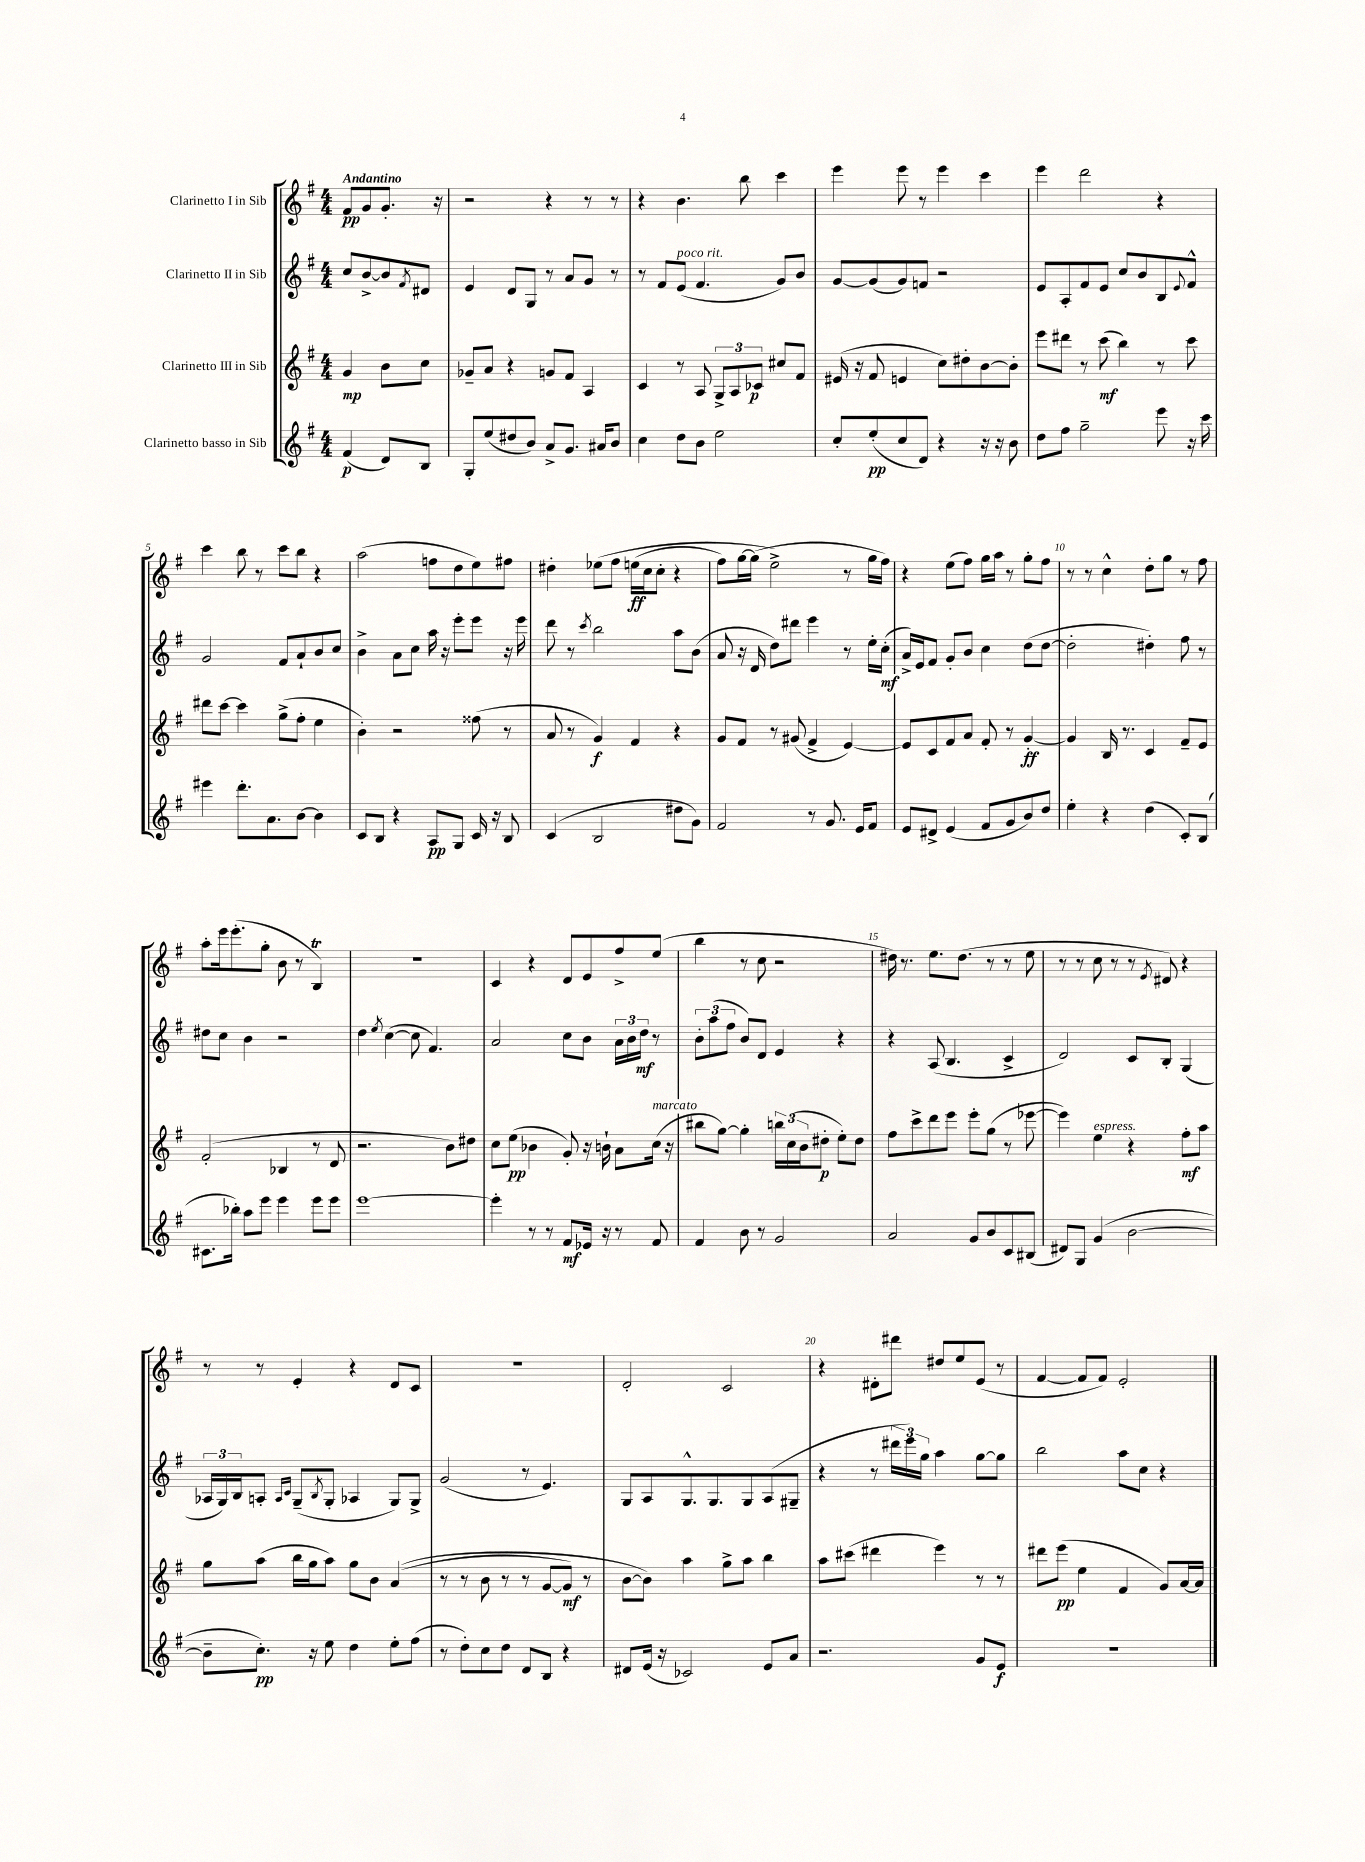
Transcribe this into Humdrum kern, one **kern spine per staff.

**kern	**kern	**kern	**kern
*staff4	*staff3	*staff2	*staff1
*clefG2	*clefG2	*clefG2	*clefG2
*k[f#]	*k[f#]	*k[f#]	*k[f#]
*M4/4	*M4/4	*M4/4	*M4/4
(4f#/	4g/	8cc/L	8f#/L
.	.	[8b^/	8g/
8d/L)	8b\L	8b/]	8.g'/J
.	.	8qf#/	.
8B/J	8cc\J	8d#/J	.
.	.	.	16r
=	=	=	=
8G'/L	8g-~/L	4e/	2r
(8ee/	8a/J	.	.
8dd#/	4r	8d/L	.
8b/J)	.	8G/J	.
8a^/L	8g/L	8r	4r
8.g/J	8f#/J	8a/L	.
.	4A/	8g/J	8r
16a#/LK	.	.	.
8b/J	.	8r	8r
=	=	=	=
4cc\	4c/	8r	4r
.	.	8f#/L	.
8dd\L	8r	(8e/J	4.b\
8b\J	8A/	4.f#/	.
2ee\	12G^/L	.	.
.	12A/	.	.
.	.	.	8bb\
.	12c-/J	.	.
.	8cc#/L	8g/L)	4ccc\
.	8f#/J	8b/J	.
=	=	=	=
8cc'/L	(16e#/	[8g/L	4eee\
.	16r	.	.
(8ee'/	8f#/	(8g/]	.
8cc/	4e/	8g/)	8eee\
8d/J)	.	8f/J	8r
4r	8cc\L)	2r	4eee\
.	8dd#'\	.	.
16r	[8b\	.	4ccc\
16r	.	.	.
8b\	8b'\]J	.	.
=	=	=	=
8dd\L	8eee\L	8e/L	4eee\
8ff#\J	8ddd#\J	8A'/	.
2gg~\	8r	8f#/	2ddd\
.	(8ccc\	8e/J	.
.	4bb\)	8cc/L	.
.	.	8b/	.
8eee\	8r	8B/	4r
.	.	8qqe/	.
16r	8ccc\	8f#^^/J	.
16ccc\	.	.	.
=	=	=	=
4eee#\	8ddd#\L	2g/	4ccc\
.	[8ccc\J	.	.
8.ddd'\L	4ccc\]	.	8bb\
.	.	.	8r
8.a\	.	.	.
.	(8gg^\L	8f#/L	8ccc\L
[8b\J	8ff#'\J	8a`/	8bb\J
4b\]	4ee\	8b/	4r
.	.	8cc/J	.
=	=	=	=
8c/L	4b'\)	4b^\	(2aa\
8B/J	.	.	.
4r	2r	8a\L	.
.	.	8cc\J	.
8A/L	.	16aa\	8ff\L
.	.	16r	.
8G/J	.	8eee'\L	8dd\
16c/	(8ff##\	8eee\J	8ee\)
16r	.	.	.
8B/	8r	16r	8ff#\J
.	.	16eee\	.
=	=	=	=
(4c/	8a/	8ddd\	4dd#'\
.	8r	8r	.
.	.	8qccc/	.
2B/	4g/)	2bb\	&(8ee-\L
.	.	.	8ff#\J
.	4f#/	.	(16ee\LL
.	.	.	16cc\J
.	.	.	8cc'\J
8dd#\L	4r	8aa\L	4r
8g\J)	.	(8b\J	.
=	=	=	=
2f#/	8g/L	8a/	8ff#\L)
.	8f#/J	16r	[16gg\L
.	.	16d/	(16gg\]JJ
.	8r	8dd\L)	2ee^\&)
.	(8g#/	8ddd#\J	.
8r	4f#^/	4eee\	.
8.g/	.	.	.
.	[4e/)	8r	8r
16e/LK	.	.	.
8f#/J	.	16ee'\LL	16gg\LL
.	.	(16cc'\JJ	16ff#\JJ)
=	=	=	=
8e/L	8e/]L	16a^/LL)	4r
.	.	16e/J	.
8d#^/J	8c/	8f#/J	.
(4e/	8f#/	8g'/L	(8ee\L
.	8a/J	8b/J	8ff#\J)
8f#/L	8f#'/	4cc\	16gg\LL
.	.	.	16aa\JJ
8g/	8r	.	8r
8b/)	[4g'/	(8dd\L	8gg'\L
8dd/J	.	[8dd\J	8ff#\J
=	=	=	=
4ee'\	4g/]	2dd'\]	8r
.	.	.	8r
4r	16B/	.	4cc^^\
.	8.r	.	.
(4dd\	4c/	4dd#'\)	8dd'\L
.	.	.	8gg\J
8c'/L)	8f#~/L	8ff#\	8r
(8B/J	8e/J	8r	8ff#\
=	=	=	=
8.c#\L	(2f#'/	8dd#\L	8aa'\L
.	.	8cc\J	16eee\k
16bb-'\Jk)	.	.	(8.eee'\
8aa\L	.	4b\	.
8eee\J	.	.	8gg'\J
4eee\	4B-/	2r	8b\
.	.	.	8r
8eee\L	8r	.	4B/)
8eee\J	8d/	.	.
=	=	=	=
[1eee	2.r	4dd\	1r
.	.	8qee/	.
.	.	([4cc\	.
.	.	8cc\]	.
.	.	4.f#/)	.
.	8b\L)	.	.
.	8dd#\J	.	.
=	=	=	=
4eee'\]	8cc\L	2a/	4c/
.	(8ee\J	.	.
8r	4b-\	.	4r
8r	.	.	.
8f#/L	8g'/)	8cc\L	8d/L
16e-/Jk	16r	8b\J	8e/
16r	16b`\	.	.
8r	8a\L	24a\LL	8ff#^/
.	.	24b\	.
.	.	24dd\JJ	.
8f#/	(16cc\Jk	8r	(8ee/J
.	16r	.	.
=	=	=	=
4f#/	8bb#\L	12b'\L	4bb\
.	.	(12aa\	.
.	[8gg\J)	.	.
.	.	12ff#\J	.
8b\	4gg'\]	8b/L)	8r
8r	.	8d/J	8cc\
2g/	24bb\LL	4e/	2r
.	(24cc\	.	.
.	24b\J	.	.
.	8dd#'\J	.	.
.	8ee'\L)	4r	.
.	8dd#\J	.	.
=	=	=	=
2a/	8ff#\L	4r	16dd#\)
.	.	.	8.r
.	8ccc^\	.	.
.	8ddd\	(8A/	8.ee\L
.	8eee\J	4.B/	.
.	.	.	(8.dd#\J
8g/L	8eee'\L	.	.
8b/	(8gg\J	.	8r
8c/	8r	4c^/	8r
(8B#/J	[8eee-\	.	8ee\
=	=	=	=
8d#/L)	4eee-\])	2d/)	8r
8G/J	.	.	8r
(4g/	4ee\	.	8cc\
.	.	.	8r
[2b\	4r	8c/L	8r
.	.	.	8qe/
.	.	8B'/J	8d#/)
.	8ff#'\L	(4G/	4r
.	8aa\J	.	.
=	=	=	=
8b~\]L	8gg\L	24A-/LL	8r
.	.	24G/)	.
.	.	24B/J	.
8.cc'\J)	(8aa\J	8A'/J	8r
.	.	16qqA/LL	.
.	.	16qqc/JJ	.
.	16bb\LL	(8G~/L	4e'/
16r	16gg\J	.	.
.	.	8qB/	.
8ee\	8aa\J)	8G'/J	.
4dd\	8gg\L	4A-/	4r
.	8b\J	.	.
8ee'\L	&((4a/	8G/L)	8d/L
(8ff#\J	.	8G^/J	8c/J
=	=	=	=
8r	8r	(2g/	1r
8dd'\L)	8r	.	.
8cc\	8b\	.	.
8dd\J	8r	.	.
8d/L	8r	8r	.
8B/J	[8g/L	4.e/)	.
4r	8g/]J)	.	.
.	8r	.	.
=	=	=	=
8d#/L	[8b\L	8G/L	2d'/
(16e/Jk	8b\]J&)	8A/	.
16r	.	.	.
2c-/)	4aa\	8.G^^/	.
.	.	8.G/	.
.	8gg^\L	.	2c/
.	8aa\J	8G/	.
8e/L	4bb\	(8A/	.
8a/J	.	8G#~/J	.
=	=	=	=
2.r	8aa\L	4r	4r
.	(8ccc#\J	.	.
.	4ddd#\	8r	8d#'\L
.	.	24ddd#\LL	8ddd#\J
.	.	24eee\)	.
.	.	24gg\JJ	.
.	4eee\)	4aa\	8dd#/L
.	.	.	8ee/
8g/L	8r	[8gg\L	(8e/J
8e/J	8r	8gg\]J	8r
=	=	=	=
1r	8ddd#\L	2bb\	[4f#/
.	(8eee\J	.	.
.	4ee\	.	8f#/]L
.	.	.	8f#/J)
.	4f#/	8aa\L	2e'/
.	.	8cc\J	.
.	8g/L)	4r	.
.	[16a/L	.	.
.	16a/]JJ	.	.
==	==	==	==
*-	*-	*-	*-
